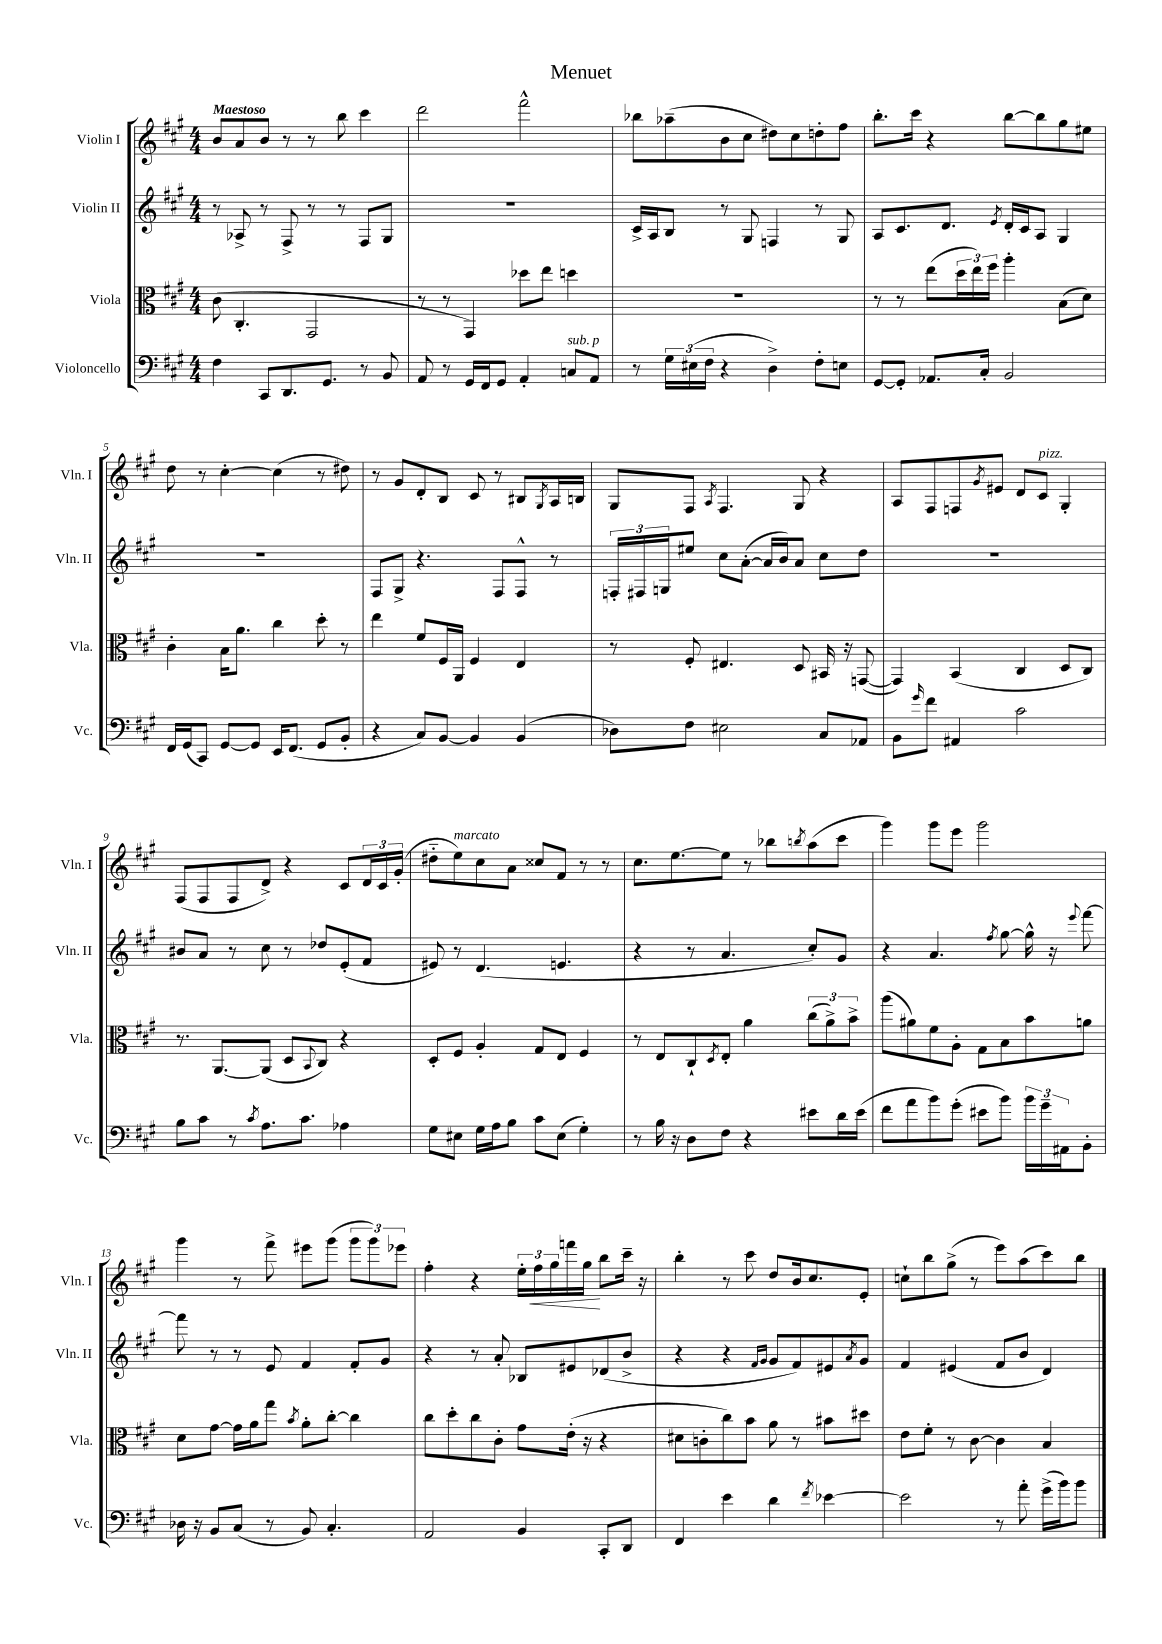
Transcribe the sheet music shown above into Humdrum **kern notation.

**kern	**kern	**kern	**kern	**dynam
*part4	*part3	*part2	*part1	*part1
*staff4	*staff3	*staff2	*staff1	*staff1
*I"Violoncello	*I"Viola	*I"Violin II	*I"Violin I	*
*I'Vc.	*I'Vla.	*I'Vln. II	*I'Vln. I	*
*clefF4	*clefC3	*clefG2	*clefG2	*
*k[f#c#g#]	*k[f#c#g#]	*k[f#c#g#]	*k[f#c#g#]	*
*M4/4	*M4/4	*M4/4	*M4/4	*
=1	=1	=1	=1	=1
!	!	!	!LO:TX:a:B:t=Maestoso	!
4F#\	(8c#\	8r	8b/L	.
.	4.C#'/	8A-X^/	8a/	.
8CC#/L	.	8r	8b/J	.
8.DD/	.	8F#^/	8r	.
.	2GG#/	8r	8r	.
8.GG#/J	.	.	.	.
.	.	8r	8bb\	.
8r	.	8F#/L	4ccc#\	.
8BB/	.	8G#/J	.	.
=2	=2	=2	=2	=2
8AA/	8r	1r	2ddd\	.
8r	8r	.	.	.
16GG#/LL	4GG#/)	.	.	.
16FF#/J	.	.	.	.
8GG#/J	.	.	.	.
4AA'/	8dd-X\L	.	2fff#^^\	.
.	8ee\J	.	.	.
!LO:TX:a:i:t=sub. p	!	!	!	!
8Cn/L	4ddn\	.	.	.
8AA/J	.	.	.	.
=3	=3	=3	=3	=3
8r	1r	16c#^/LL	8bb-X\L	.
.	.	16A/J	.	.
24G#\LL	.	8B/J	(8aa-X~\	.
(24E#X\	.	.	.	.
24F#\JJ	.	.	.	.
4r	.	8r	8b\	.
.	.	8G#/	8cc#\J	.
4D^\)	.	4Fn/	8dd#X\L)	.
.	.	.	8cc#\	.
8F#'\L	.	8r	8ddn'\	.
8En\J	.	8G#/	8ff#\J	.
=4	=4	=4	=4	=4
[8GG#/L	8r	8A/L	8.bb'\L	.
8GG#'/J]	8r	8.c#/	.	.
.	.	.	16ccc#\Jk	.
8.AA-X/L	(8ee\L	.	4r	.
.	.	8.d/J	.	.
.	24dd\L	.	.	.
.	24ee\)	.	.	.
16C#'/Jk	.	.	.	.
.	24ff#\JJ	.	.	.
.	.	8qe/	.	.
2BB/	4aa'\	16d'/LL	[8bb\L	.
.	.	16c#/J	.	.
.	.	8A/J	8bb\]	.
.	(8B\L	4G#/	8gg#\	.
.	8d\J)	.	8ee#X\J	.
!!LO:LB:g=z
=5	=5	=5	=5	=5
16FF#/LL	4c#'\	1r	8dd\	.
(16GG#/J	.	.	.	.
8CC#/J)	.	.	8r	.
[8GG#/L	16B\KL	.	[4cc#'\	.
.	8.a\J	.	.	.
8GG#/J]	.	.	.	.
16EE/KL	4cc#\	.	(4cc#\]	.
(8.FF#/J	.	.	.	.
8GG#/L	8dd'\	.	8r	.
8BB'/J	8r	.	8dd#X\)	.
=6	=6	=6	=6	=6
4r	4ee\	8F#/L	8r	.
.	.	8G#^/J	8g#/L	.
8C#/L)	8f#/L	4.r	8d'/	.
[8BB/J	16F#/L	.	8B/J	.
.	16AA/JJ	.	.	.
4BB/]	4F#/	.	8c#/	.
.	.	8F#/L	8r	.
(4BB/	4E/	8F#^^/J	8B#X/L	.
.	.	.	8qG#/	.
.	.	8r	16A/L	.
.	.	.	16Bn/JJ	.
=7	=7	=7	=7	=7
8D-X\L)	8r	24Fn'/LL	8G#/L	.
.	.	24F#X/	.	.
.	.	24Gn/J	.	.
8F#\J	8F#'/	8ee#X/J	8F#/J	.
.	.	.	8qA/	.
2E#X\	4.E#X/	8cc#\L	4.F#/	.
.	.	([8a'\J	.	.
.	.	16a/LL]	.	.
.	.	16b/J)	.	.
.	8D/	8a/J	8G#/	.
8C#/L	16BB#X/	8cc#\L	4r	.
.	16r	.	.	.
8AA-X/J	([8GGn/	8dd\J	.	.
=8	=8	=8	=8	=8
8BB\L	4GG/])	1r	8A/L	.
16qqg#/	.	.	.	.
8f#\J	.	.	8F#/	.
4AA#X/	(4BB/	.	8Fn/	.
.	.	.	8qg#/	.
.	.	.	8e#X/J	.
2c#\	4C#/	.	8d/L	.
!	!	!	!LO:TX:a:i:t=pizz.	!
.	.	.	8c#/J	.
.	8D/L	.	4G#'/	.
.	8C#/J)	.	.	.
!!LO:LB:g=z
=9	=9	=9	=9	=9
8B\L	8.r	8b#X/L	(8F#/L	.
8c#\J	.	8a/J	8F#/	.
.	[8.AA/L	.	.	.
8r	.	8r	8F#/	.
8qc#/	.	.	.	.
8.A\L	(8AA/J]	8cc#\	8d^/J)	.
.	8D/L	8r	4r	.
8.c#\J	.	.	.	.
.	8qqBB/	.	.	.
.	8C#/J)	8dd-X/L	.	.
4A-X\	4r	(8e'/	8c#/L	.
.	.	8f#/J	24d/L	.
.	.	.	24c#/	.
.	.	.	(24g#'/JJ	.
=10	=10	=10	=10	=10
8G#\L	8D'/L	8e#X/)	8dd#X\L	.
!	!	!	!LO:TX:a:i:t=marcato	!
8E#X\J	8F#/J	8r	8ee\)	.
16G#\LL	4A'/	(4.d/	8cc#\	.
16A\J	.	.	.	.
8B\J	.	.	8a\J	.
8c#\L	8G#/L	.	8cc##X/L	.
(8E#\J	8E/J	4.en/	8f#/J	.
4G#'\)	4F#/	.	8r	.
.	.	.	8r	.
=11	=11	=11	=11	=11
8r	8r	4r	8.cc#\L	.
16B\	8E/L	.	.	.
16r	.	.	[8.ee\	.
8D\L	8C#`/	8r	.	.
.	8qD/	.	.	.
8F#\J	8E'/J	4.a/	8ee\J]	.
4r	4a\	.	8r	.
.	.	.	8bb-X\L	.
.	.	.	8qbbn/	.
8e#X\L	(12cc#\L	8cc#'/L)	(8aa\	.
.	12a^\)	.	.	.
16d\L	.	8g#/J	8ccc#\J	.
.	12b^\J	.	.	.
(16e#\JJ	.	.	.	.
=12	=12	=12	=12	=12
8f#\L	(8aa\L	4r	4ggg#\)	.
8a\	8a#X\)	.	.	.
8b\)	8f#\	4.a/	8ggg#\L	.
(8g#'\J	8A'\J	.	8eee\J	.
8e#X\L	8G#\L	.	2ggg#\	.
.	.	8qff#/	.	.
8b\J)	8B\	[8gg#\	.	.
24b\LL	8b\	16gg#^^\]	.	.
24g#~\	.	.	.	.
.	.	16r	.	.
24AA#X\J	.	.	.	.
.	.	8qqeee/	.	.
8BB'\J	8an\J	[8fff#\	.	.
!!LO:LB:g=z
=13	=13	=13	=13	=13
16D-X\	8d\L	8fff#\]	4ggg#\	.
16r	.	.	.	.
8BB/L	[8g#\J	8r	.	.
(8C#/J	16g#\LL]	8r	8r	.
.	16a\J	.	.	.
8r	8gg#\J	8e/	8fff#^\	.
.	8qb/	.	.	.
8BB/)	8a'\L	4f#/	8eee#X\L	.
4.C#'/	[8cc#'\J	.	(8ggg#\J	.
.	4cc#\]	8f#'/L	12ggg#\L	.
.	.	.	12ggg#\)	.
.	.	8g#/J	.	.
.	.	.	12eee-X\J	.
=14	=14	=14	=14	=14
2AA/	8cc#\L	4r	4ff#'\	.
.	8dd'\	.	.	.
.	8cc#\	8r	4r	.
.	8c#'\J	8a'/	.	.
4BB/	8g#\L	8B-X/L	24ee'\LL	.
!	!	!	!	!LO:HP:b
.	.	.	24ff#\	<
.	.	.	24gg#\	.
.	(16e'\Jk	8e#X/	16fffn\	.
.	16r	.	16gg#\JJ	.
8CC#'/L	4r	(8d-X/	8bb\L	[
8DD/J	.	8b^/J	16ccc#~\Jk	.
.	.	.	16r	.
=15	=15	=15	=15	=15
4FF#/	8d#X\L	4r	4bb'\	.
.	8cn'\	.	.	.
4e\	8cc#\)	4r	8r	.
.	8b\J	.	8ccc#\	.
.	.	16qqf#/LL	.	.
.	.	16qqg#/JJ	.	.
4d\	8a\	8g#/L	8dd/L	.
.	8r	8f#/)	16b/k	.
.	.	.	8.cc#/	.
8qf#/	.	.	.	.
[4e-X\	8b#X\L	8e#X/	.	.
.	.	8qa/	.	.
.	8dd#X\J	8g#/J	8e'/J	.
=16	=16	=16	=16	=16
2e-\]	8e\L	4f#/	8ccn`\L	.
.	8f#'\J	.	8bb\	.
.	8r	(4e#X/	(8gg#^\J	.
.	[8c#\	.	8r	.
8r	4c#\]	8f#/L	8eee\L)	.
8a'\	.	8b/J	(8aa\	.
(16g#^\LL	4B/	4d/)	8ccc#\)	.
16b\J)	.	.	.	.
8b\J	.	.	8bb\J	.
==	==	==	==	==
*-	*-	*-	*-	*-
